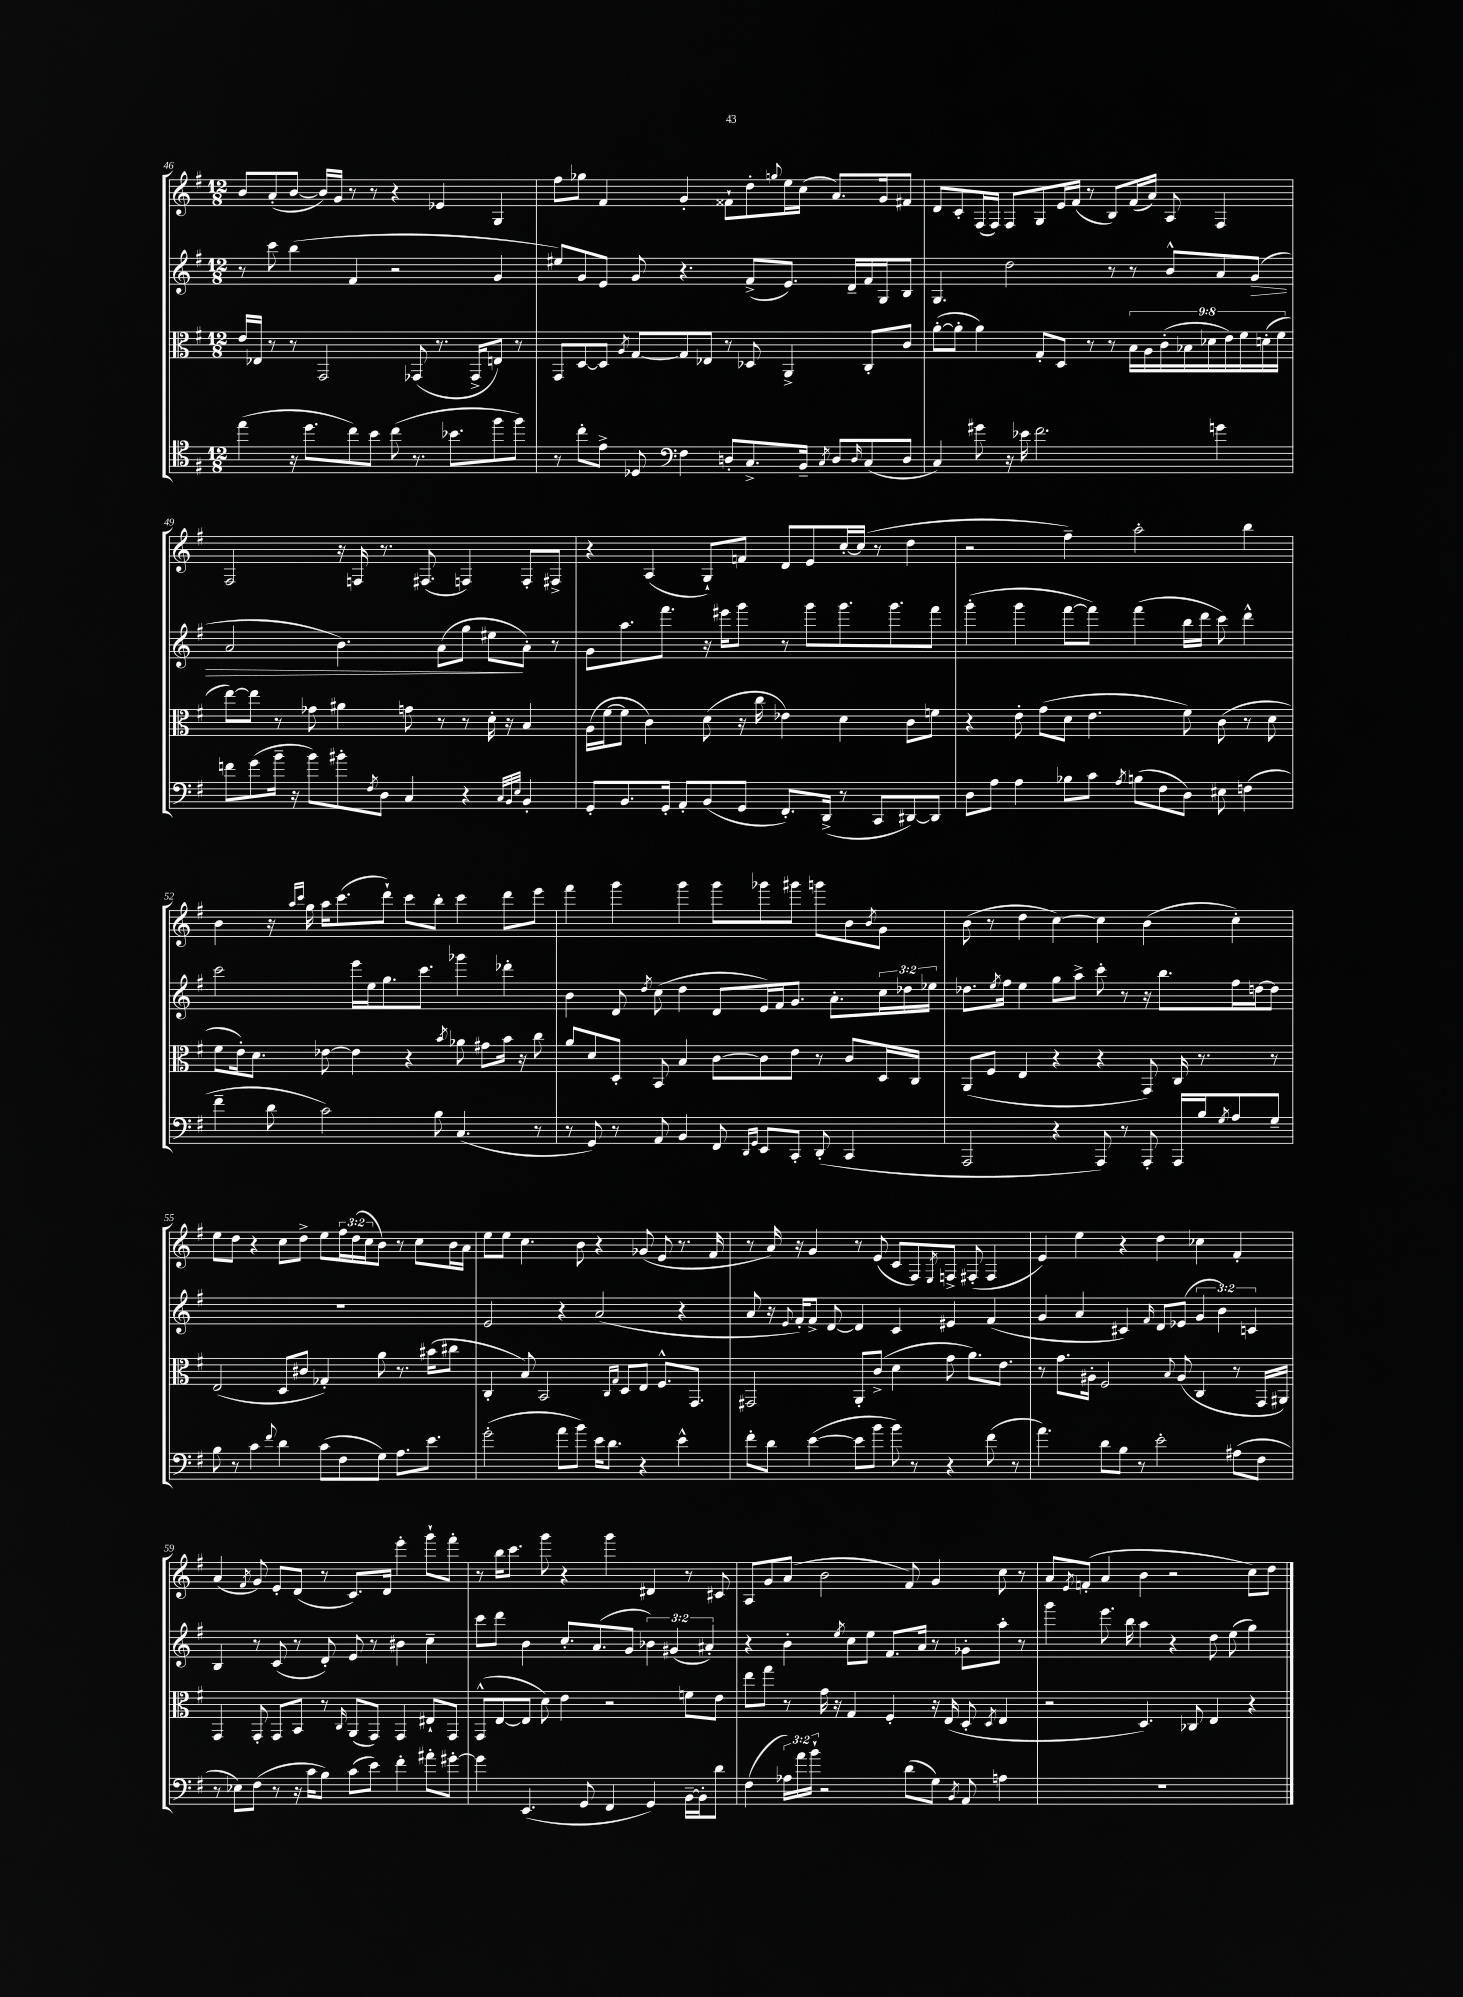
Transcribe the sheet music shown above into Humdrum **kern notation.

**kern	**kern	**kern	**kern
*staff4	*staff3	*staff2	*staff1
*clefC4	*clefC3	*clefG2	*clefG2
*k[f#]	*k[f#]	*k[f#]	*k[f#]
*M12/8	*M12/8	*M12/8	*M12/8
(4ee	16e	8r	8b
.	16E-	.	.
.	8r	8ccc	(8a'
16r	8r	(4bb	[8b
8.dd	.	.	.
.	2GG	.	16b])
.	.	.	16g
8cc)	.	4f#	8r
8b	.	.	8r
(8cc	.	2r	4r
8.r	(8GG-	.	.
.	8.r	.	4e-
8.b-	.	.	.
.	16GG-^	.	.
8ff#	8E)	4g	4G
8ff#)	8r	.	.
=	=	=	=
8r	8GG	8ee#)	8ff#
8cc'	[8D	8g	8gg-
8e^	8D]	8e	4f#
.	8qA	.	.
8D-	[8G	8g	.
*clefF4	*	*	*
4F#	8G]	4.r	4g'
.	8E-	.	.
8D'	8r	.	8f##`
8.C^	8D-	(8f#^	8dd'
.	.	.	8qqgg
.	4AA^	8.e)	16ee
16BB~	.	.	(16cc
8qC	.	.	.
8D	.	.	8.a)
.	.	16d~	.
16qqD	.	.	.
(8C	8C'	16f#	.
.	.	16G	16g
8D	8c	8B	8f#
=	=	=	=
4C)	([8a'	4.G	8d
.	8a']	.	8c'
8g#	4a)	.	(16F#
.	.	.	16F#)
16r	.	2dd	8F#
16e-	.	.	.
2.f#	8G'	.	8G
.	8D	.	16e
.	.	.	(16f#
.	8r	.	8r
.	8r	8r	8B)
.	18B	8r	(16f#
.	18A	.	.
.	.	.	16a)
.	(18c'	.	.
.	.	8b^^	8A
.	18B-	.	.
.	18d-	.	.
4g	.	8a	4F#
.	18e)	.	.
.	18f#	.	.
.	.	(8g	.
.	(18d'	.	.
.	18f#	.	.
=	=	=	=
8f	[8ee)	2a	2F#
(8g	8ee]	.	.
16b~	8r	.	.
16r	.	.	.
8b)	8g-	.	.
8b#'	4a#	4.b)	16r
.	.	.	16F
8qF#	.	.	.
8D	.	.	8.r
4C	8g	.	.
.	.	.	(8.F#
.	8r	(8a	.
4r	8r	8gg	4F)
.	16d'	8ee#	.
.	16r	.	.
32qqC	.	.	.
32qqBB	.	.	.
32qqE	.	.	.
4BB'	4B	8a')	8F'
.	.	8r	8F#^
=	=	=	=
8GG'	(16A	8g	4r
.	[16f#	.	.
8.BB	8f#]	8.aa	.
.	4c)	.	(4A
16GG'	.	8.fff#	.
8AA'	.	.	.
(8BB	(8d	16r	8G`)
.	.	16eee#	.
8GG	16r	8ggg	8f
.	16cc	.	.
8.FF#')	4e-)	8r	8d
.	.	8ggg	8e
(16DD^	.	.	.
8r	4d	8.ggg	[16cc'
.	.	.	(16cc]
8CC	.	.	8r
.	.	8.ggg	.
[8DD#)	8c	.	4dd
8DD#]	8f	8fff#	.
=	=	=	=
8D	4r	(4ggg'	2r
8A	.	.	.
4A	8e'	4ggg	.
.	(8g	.	.
8B-	8d	[8fff#	4ff#~)
8c	4.e	8fff#])	.
8qA	.	.	.
(8B	.	(4fff#	2aa'
8F#	.	.	.
8D)	8f#)	16bb	.
.	.	16ddd	.
8E#	(8c	8ccc)	.
(4F	8r	4ddd^^	4bb
.	8d	.	.
=	=	=	=
4f#~	8f#	2ccc	4b
.	16e')	.	.
.	8.d	.	.
8d	.	.	16r
.	.	.	16qqaa
.	.	.	16qqccc
.	.	.	16gg
2c)	[8e-	.	16aa
.	.	.	(8.ccc
.	4e-]	16eee	.
.	.	16ee	.
.	.	8.gg	8ddd`)
.	4r	.	8ccc
.	.	8.ccc	.
8B	.	.	8bb'
.	8qb	.	.
(4.C	8a-	4ggg-	4ccc
.	8g#	.	.
.	16b	4ddd-'	8ddd
.	16r	.	.
8r	8cc	.	8eee
=	=	=	=
8r	8a	4b	4fff#
8GG)	8d	.	.
8r	8D'	8d	4ggg
.	.	8qdd	.
8AA	8BB	(8cc	.
4BB	4B	4dd	4ggg
8FF#	[8c	8d	8ggg
16qqDD	.	.	.
16qqGG	.	.	.
8EE	8c]	16e)	8ggg-
.	.	16f#	.
8CC'	8e	8.g	8ggg#
(8DD'	8r	.	8ggg
.	.	8.a'	.
4CC	8c	.	8b
.	.	.	8qb
.	16D	24cc	8g
.	.	24dd-	.
.	16C	.	.
.	.	24ee-	.
=	=	=	=
2AAA	(8AA	8.dd-	(8b
.	8F#	.	8r
.	.	8qee	.
.	.	16ff#	.
.	4E	4ee	4dd
4r	4r	8gg	[4cc)
.	.	8aa^	.
8AAA)	4r	8ccc'	4cc]
8r	.	8r	.
8AAA'	8GG)	16r	(4b
.	.	8.bb	.
16AAA	16C	.	.
16B	8.r	.	.
8qG	.	.	.
8A	.	16ff#	4cc')
.	.	[16dd	.
8G~	8r	8dd]	.
=	=	=	=
8B	(2E	1.r	8ee
8r	.	.	8dd
4c	.	.	4r
8qqf#	.	.	.
4d	8D	.	8cc
.	8c#	.	8dd^
(8c	4G-')	.	8ee
8F#	.	.	24ff#
.	.	.	(24dd
.	.	.	24cc
8G)	8a	.	8b)
8.A	8.r	.	8r
.	.	.	8cc
8.e	(16b#	.	.
.	8cc#	.	16b
.	.	.	16a
=	=	=	=
(2g'	4C'	2e	8ee
.	.	.	8ee
.	8B)	.	4.cc
.	2BB	.	.
8a	.	4r	.
8b)	.	.	8b
16e	.	(2a	4r
8.d	.	.	.
.	16qqC	.	.
.	16qqG	.	.
.	8D	.	.
4r	8E	.	(8g-
.	8.F#^^	.	8e
4e^^	.	4r	8.r
.	8.GG	.	.
.	.	.	16f#
=	=	=	=
8f#'	2GG#	8a	8r
8d	.	16r	16a)
.	.	8qqe	.
.	.	16f#')	16r
([4e	.	8f#^	4g
.	.	[8d	.
8e]	8AA'	4d]	8r
8b	(8c^	.	(8e
8b)	4d	4c	8c
8r	.	.	8F#)
.	.	.	8qE
4r	8g	4e#	8F^
.	8.a)	.	(8F#'
(8f#	.	(4f#	4F#
.	8.e	.	.
8r	.	.	.
=	=	=	=
4.a)	8r	4g	4e)
.	8.g	.	.
.	.	4a	4ee
.	16A#'	.	.
8d	2F#	.	.
8B	.	4c#)	4r
8r	.	.	.
.	.	16qqf#	.
2e'	.	8d	4dd
.	8qqB	.	.
.	(8A#	(8e-	.
.	4C	6g	4cc-
.	.	6b)	.
(8A#	8r	.	4f#'
.	.	6c	.
8F#	16GG	.	.
.	16AA#)	.	.
=	=	=	=
8r	4GG	4B	(4a
8E-)	.	.	.
.	.	.	8qf#
(8F#	8GG'	8r	8g)
8r	8GG	(8c	8e'
16r	8BB	8r	(8d
16c	.	.	.
8B)	8r	8d')	8r
.	16qqC	.	.
(8c	(8AA	8e	8.c)
8e)	8GG)	8r	.
.	.	.	16d
4f#'	4GG	4b#	4eee'
8a#'	8E#`	4cc~	8ggg`
[8g#'	8GG	.	8fff#'
=	=	=	=
4g#]	(8GG^^	8ccc	8r
.	[8E	8ddd	16bb
.	.	.	8.ccc
(4.EE	8E]	4b	.
.	8d)	.	8ggg
.	4e	8.cc'	4r
8GG	.	.	.
.	.	(8.a	.
4FF#	2r	.	4ggg
.	.	8g	.
4GG)	.	6b-)	4d#
.	.	(6g#	.
[16BB~	8f	.	8r
16BB']	.	.	.
.	.	6a#')	.
8d	8e	.	8c#
=	=	=	=
(4F#	8ee	4r	8A
.	8gg	.	8g
24A-)	8r	4b'	(8a
24a	.	.	.
24b`	.	.	.
2r	16g	.	2b
.	16r	.	.
.	.	8qee	.
.	4G	8cc	.
.	.	8ee	.
.	4F#'	8.f#	.
(8d	.	.	8f#)
.	.	16a	.
8G)	16r	8r	4g
.	(16E	.	.
8qBB	.	.	.
8AA	8D'	8g-'	.
.	8qD	.	.
4A	4E	8aa'	8cc
.	.	8r	8r
=	=	=	=
1.r	2r	4ggg	8a
.	.	.	8qe
.	.	.	(8f'
.	.	8.eee	4a
.	.	16bb	.
.	4.D)	4aa	4b
.	.	4r	2r
.	8C-	.	.
.	4E	8dd	.
.	.	(8ee	.
.	4r	4gg)	8cc)
.	.	.	8dd
==	==	==	==
*-	*-	*-	*-
